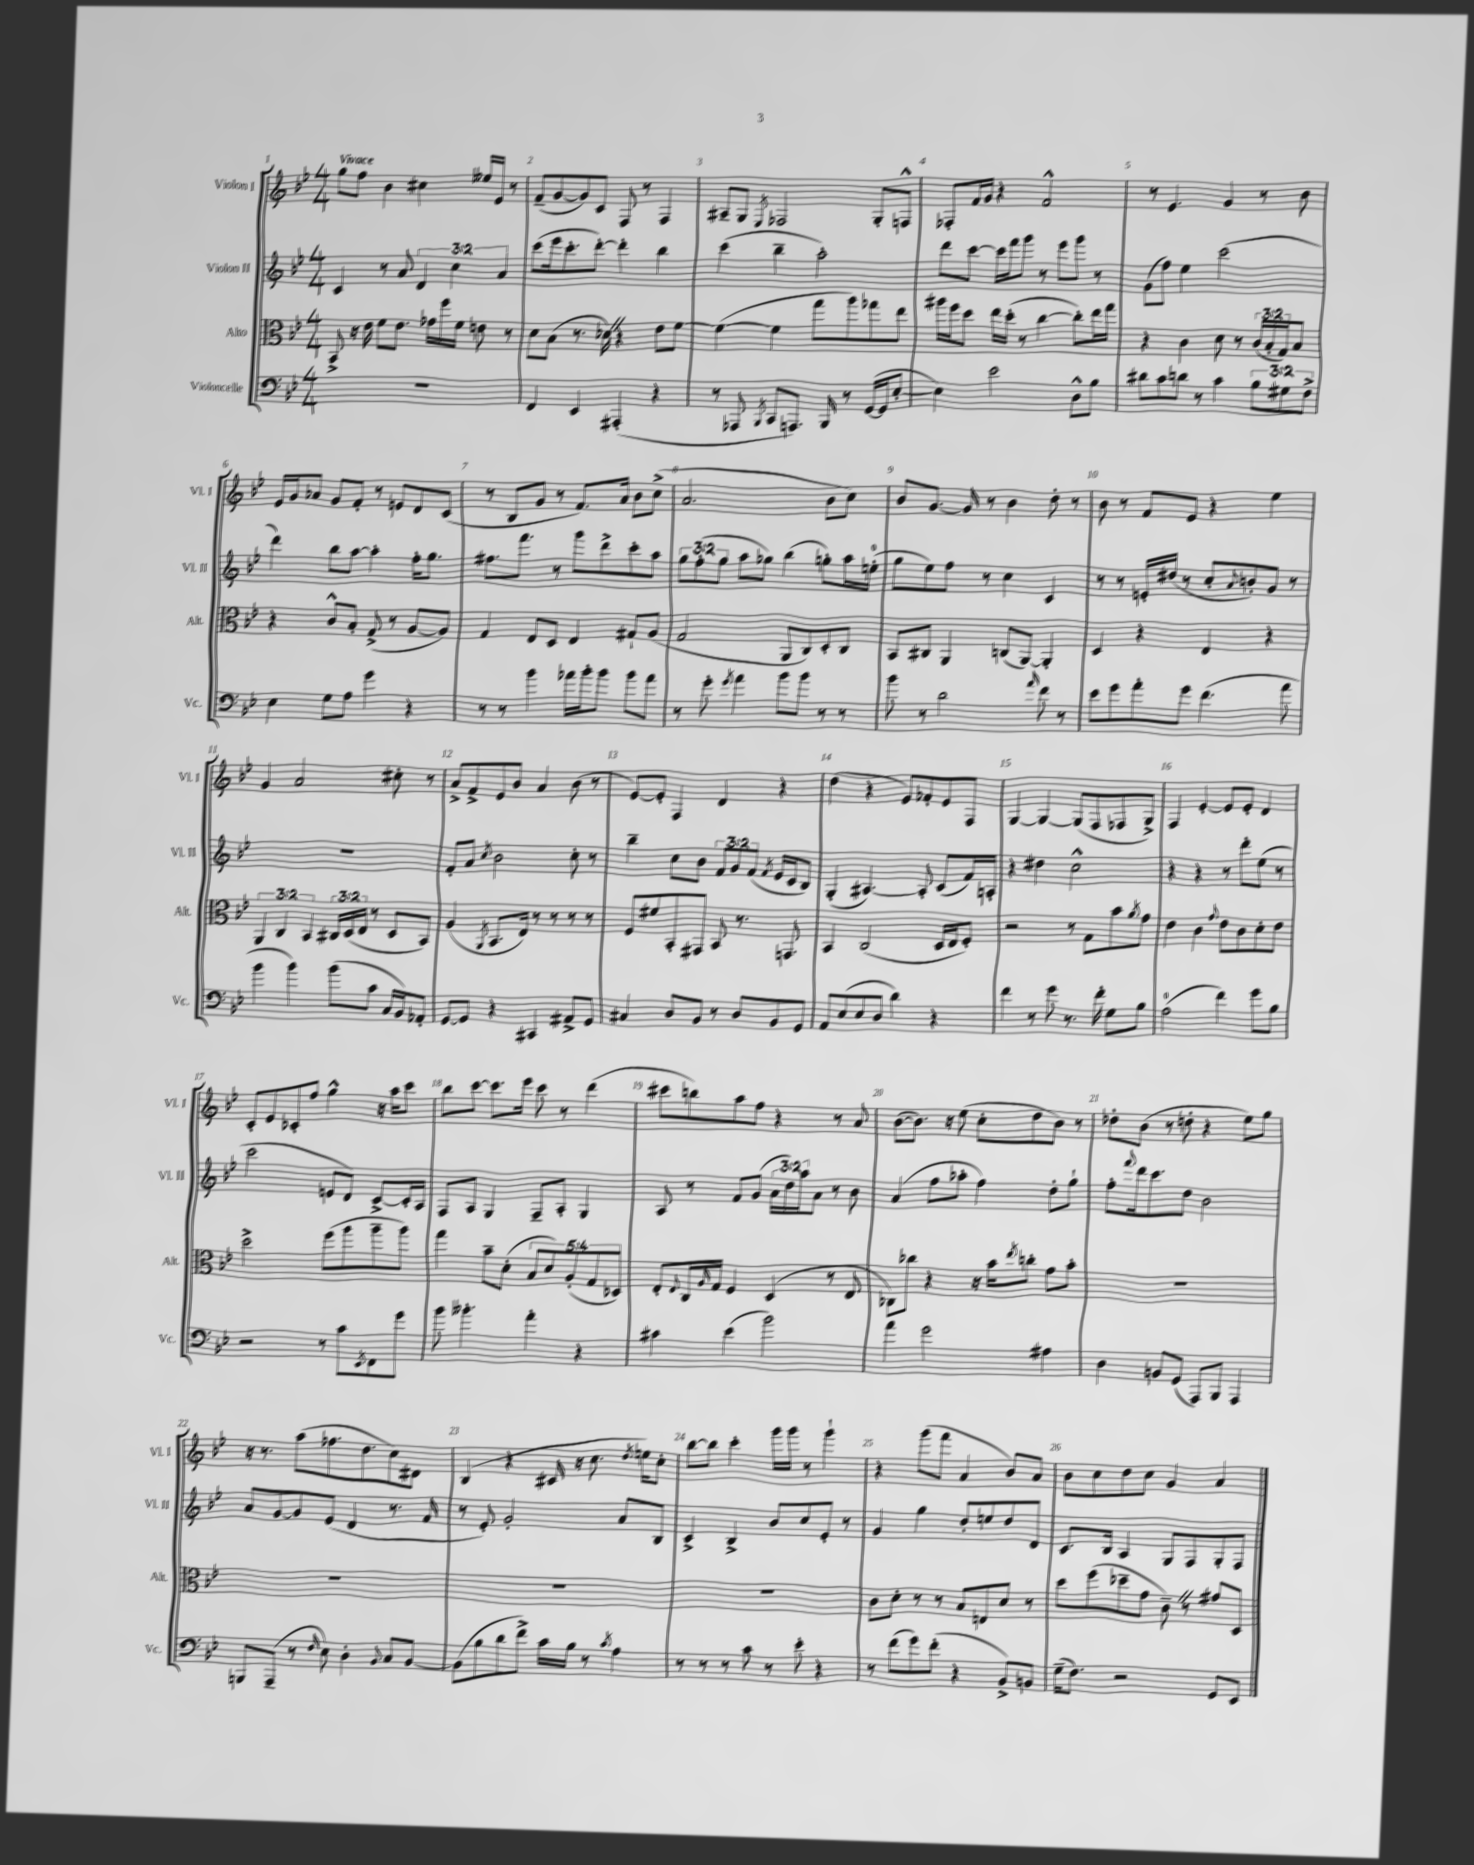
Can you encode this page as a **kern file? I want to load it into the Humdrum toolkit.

**kern	**kern	**kern	**kern
*part4	*part3	*part2	*part1
*staff4	*staff3	*staff2	*staff1
*I"Violoncelle	*I"Alto	*I"Violon II	*I"Violon I
*I'Vc.	*I'Alt.	*I'Vl. II	*I'Vl. I
*clefF4	*clefC3	*clefG2	*clefG2
*k[b-e-]	*k[b-e-]	*k[b-e-]	*k[b-e-]
*M4/4	*M4/4	*M4/4	*M4/4
=1	=1	=1	=1
!	!	!	!LO:TX:a:B:t=Vivace
1r	8BB-^/	4c/	8gg\L
.	16r	.	8ff\J
.	16e-\	.	.
.	8f\L	8r	4b-\
.	8.e-\J	8a/	.
.	.	6d/	4cc#X\
.	16g-X\LL	.	.
.	16ff\	.	.
.	.	6cc\	.
.	16f\JJ	.	.
.	8en\	.	16ee--X/LL
.	.	.	16e-/JJ
.	.	6a/	.
.	8r	.	8r
=2	=2	=2	=2
4FF/	8d\L	(8ccc\L	(8f~/L
.	(8B-\J	16eee-\k	[8g/
.	.	8.ccc'\	.
4EE-/	8.r	.	8g/])
.	.	[8ddd'\J)	8c/J
.	16d-XZ\)	.	.
(4AAA#X'/	4r	4ddd'\]	8F/
.	.	.	8r
4r	8e-\L	4bb-\	4F/
.	[8f\J	.	.
=3	=3	=3	=3
8r	(4f\_	(4ccc\	8A#X~/L
8AAA-X/	.	.	8G/J
8qBBB-/	.	.	8qE-/
8CC/L	4f\]	4bb-~\	2F-X/
8.AAAn/J)	.	.	.
.	8gg\L	2aa'\)	.
16BBB-/	.	.	.
8r	8aa\)	.	.
([16GG/LL	8gg-X\	.	8G'/L
16GG/J]	.	.	.
[8E-'/J	8ee-\J	.	8Fn^^/J
=4	=4	=4	=4
4E-\])	16aa#X\LL	8ddd\L	8F-X'/L
.	16ff\J	.	.
.	8dd\J	[8ccc\J	16f/L
.	.	.	16g/JJ
2e-\	16ee-\LL	16ccc\LL]	4r
.	(16dd'\JJ	16fff\J	.
.	8r	8ggg\J	.
.	[4cc\	8r	2f^^/
.	.	8eee-\L	.
8D^^\L	8cc'\L])	8ggg\J	.
8B-\J	16ee-\L	8r	.
.	16gg\JJ	.	.
=5	=5	=5	=5
8d#X\L	4r	(8g\L	8r
8c\	.	8ff\J)	4.e-/
8dn\J	4c\	4ee-\	.
8r	.	.	.
4c\	8d\	(2ccc\	4g/
.	8r	.	.
12B-\L	(24c/LL	.	8r
.	24B-'/	.	.
12G#X\	24G/J)	.	.
.	8B-/J	.	8b-\
12F^\J	.	.	.
!!LO:LB:g=z
=6	=6	=6	=6
4E-\	4r	4ddd\)	16e-/LL
.	.	.	16g/J
.	.	.	8a-X/J
8G\L	8c^^/L	8bb-\L	8g/L
8A\J	8B-'/J	[8aa\J	8f'/J
4g\	(8G^/	4aa'\]	8r
.	8r	.	8en/L
4r	[8A/L	16ff'\KL	8d/
.	.	8.gg\J	.
.	8A/J])	.	(8c/J
=7	=7	=7	=7
8r	4G/	8.ff#X\L	8r
8r	.	.	8B-/L
.	.	8.fff\J	.
4b-\	8E-/L	.	8g/J
.	8D/J	8r	8r
16a-X\LL	4E-/	8ggg\L	8.f/L)
16b-'\J	.	.	.
8b-\J	.	8ddd^\	.
.	.	.	16a/Jk
8b-\L	8G#X`/L	8ccc'\	8b-\L
8a-\J	(8A/J	8aa\J	(8cc^\J
=8	=8	=8	=8
8r	2G/	12gg\L	2.a/
.	.	(12ff'\	.
8g'\	.	.	.
.	.	12gg\J	.
8qg/	.	.	.
4a\	.	8aa\L	.
.	.	8gg-X\J)	.
8b-\L	8AA/L	(4bb-\	.
8b-\J	8C/)	.	.
8r	8D'/	8ggn'\L)	8b-\L
8r	8C/J	16aa\L	8cc\J)
.	.	(16een'\JJ	.
=9	=9	=9	=9
8b-\	8BB-/L	8gg\L	8b-/L
8r	8C#X/J	8ee-\)	[8.g/J
2d\	4AA/	8ff\J	.
.	.	.	16g/]
.	.	8r	8r
.	(8Cn/L	4cc\	4b-\
.	[8AA/J)	.	.
16qqa/	.	.	.
8f\	4AA'/]	4c/	8dd'\
8r	.	.	8r
=10	=10	=10	=10
8e-\L	4D/	8r	8b-\
8g\	.	8r	8r
8a'\	4r	16en'/LL	8f/L
.	.	(16dd#X/JJ	.
8g\J	.	8r	8e-/J
(4.f\	4E-/	8cc'/L	4r
.	.	8qqa/	.
.	.	8bn'/)	.
.	4r	8g/J	4ee-\
8a\	.	8r	.
!!LO:LB:g=z
=11	=11	=11	=11
4b-\	6AA/	1r	4g/
.	6C/	.	.
4b-\)	.	.	2a/
.	6BB-/	.	.
(8b-\L	24C#X/LL	.	.
.	(24D/	.	.
.	24E-/JJ	.	.
8c\J	8r	.	.
16C/LL	8D/L	.	8cc#X'\
16BB-/J)	.	.	.
8AA-X'/J	8BB-/J)	.	8r
=12	=12	=12	=12
[8GG/L	(4A/	8f'/L	8a^/L
8GG/J]	.	8a/J	8f^/
.	8qAA/	8qcc/	.
4r	8.BB-/L	2b-\	8e-/
.	.	.	8b-/J
.	16E-/Jk)	.	.
4CC#X/	8r	.	4a/
.	8r	.	.
8AA#X^/L	8r	8cc'\	(8b-\
8GG/J	8r	8r	8r
=13	=13	=13	=13
4C#X/	8F/L	4bb-~\	[8e-/L)
.	8f#X/	.	8e-'/J]
8D/L	8BB-'/	8cc\L	4F/
8BB-/J	8GG#X/J	8b-\J	.
8r	8BB-/	12f/L	4d/
.	.	12g/	.
8D/L	8.r	.	.
.	.	(12f/J	.
.	.	8qf/	.
8BB-/	.	16e-/LL	4r
.	8.GGn/	16c/J	.
8GG/J	.	8B-/J)	.
=14	=14	=14	=14
8AA/L	4BB-/	(4G'/	(4dd\
(8E-/	.	.	.
8E-/	(2C/	[4.A#X/)	4r
8D/J	.	.	.
4d\)	.	.	8e-/L)
.	.	8A#'/]	8f-X'/
4r	16D/LL	(8c/L	8e-/
.	16E-/J	.	.
.	8F'/J)	16f/L)	8F/J
.	.	16An'/JJ	.
=15	=15	=15	=15
4f\	2r	4r	[4G/
8r	.	4dd#X\	4G/_
8g\	.	.	.
8.r	8r	2cc^^\	(8G/L]
.	8G\L	.	8F/
16f'\	.	.	.
8G\L	8b-\	.	8F-X/
.	8qa/	.	.
8B-\J	8g\J	.	8G^/J)
=16	=16	=16	=16
(2A\	4e-\	4r	4F/
.	4c\	4r	[4e-'/
.	8qqg/	.	.
4f\)	8e-\L	8r	8e-/L]
.	8c\	8ddd'\L	8e-'/J
8g\L	8d'\	(8ee-\J	4d/
8B-\J	8e-\J	8r	.
!!LO:LB:g=z
=17	=17	=17	=17
2r	2dd^\	2ccc\	8c'/L
.	.	.	8e-/
.	.	.	8c-X'/
.	.	.	8ff/J
8r	(8ff\L	8en/L	4gg^^\
8c\L	8aa\	8d/J)	.
8qEE-/	.	.	.
8FF\	8aa~\	[8c^/L	16r
.	.	.	16aa\KL
8g\J	8aa\J)	16c'/L]	8ccc\J
.	.	16A/JJ	.
=18	=18	=18	=18
8b-\	4gg\	8F/L	8bb-\L
4.b--X'\	.	8A/J	[8ccc\J
.	8b-~\L	4G/	8.ccc\L]
.	(8d'\J	.	.
.	.	.	16eee-\Jk
4a'\	10B-/L	8F~/L	8ccc\
.	10d/)	.	.
.	.	8A'/J	8r
.	(10A'/	.	.
4r	.	4G/	(4ddd\
.	10G/	.	.
.	10D-X/J)	.	.
=19	=19	=19	=19
4c#X\	8E-'/L	8A/	8ccc#X\L
.	8qqE-/	.	.
.	16C/L	8r	8bbn\)
.	16qqA/	.	.
.	16G/JJ	.	.
(4e-\	4F/	8f/L	8aa\
.	.	(8g/J	8ff\J
2b-\)	(4D/	24a\LL	4r
.	.	24dd\)	.
.	.	24aa\J	.
.	.	8a\J	.
.	8r	8r	8r
.	8E-/	8b-\	8a/
=20	=20	=20	=20
4a\	8C-X\L)	(4a/	([8b-\L
.	8cc-X\J	.	8.b-\J])
2g\	4r	8ff\L	.
.	.	.	16r
.	.	8aa-X'\J	(8ee-\
.	16r	4ff\)	8cc'\L
.	16b-\KL	.	.
.	8qee-/	.	.
.	8ccn'\J	.	8dd\
4A#X\	8g\L	8dd'\L	8b-\J)
.	8b-'\J	8gg`\J	8r
=21	=21	=21	=21
4D\	1r	8ff'\L	8dd-X'\L
.	.	8qqfff/	.
.	.	16ddd\k	(8b-\J
.	.	8.ccc\	.
8BBn/L	.	.	8r
(8GG/J	.	8dd\J	8ddn'\
8AAA/L)	.	2b-\	4r
8BBB-/J	.	.	.
4AAA/	.	.	8ee-\L)
.	.	.	8gg\J
!!LO:LB:g=z
=22	=22	=22	=22
8BBBn/L	1r	8a/L	16r
.	.	.	8.r
(8AAA~/J	.	[8g/	.
8r	.	8g/]	(8aa\L
16qqF/	.	.	.
8E-\)	.	(8e-/J	8.ff-X\
4D'\	.	4d/	.
.	.	.	8.dd\
8qqBB-/	.	.	.
8C/L	.	8.r	8cc\)
[8BB-/J	.	.	8d#X\J
.	.	16f/	.
=23	=23	=23	=23
(8BB-\L]	1r	8r	(4B-/
8B-\	.	8e-'/)	.
8d\	.	2g'/	4r
8f^\J)	.	.	.
16c\LL	.	.	16c#X/
16B-\JJ	.	.	16r
8r	.	.	8.cc\
8qc/	.	.	.
4A\	.	8a/L	.
.	.	.	8qdd/
.	.	.	16een\KL)
.	.	8B-/J	8cc'\J
=24	=24	=24	=24
8r	1r	4c^/	[8bb-\L
8r	.	.	8bb-\J]
8r	.	4B-^/	4ccc'\
8c\	.	.	.
8r	.	8b-/L	16ggg\LL
.	.	.	16ggg\JJ
8e-'\	.	8cc/	8r
4r	.	8e-'/J	4ggg`\
.	.	8r	.
=25	=25	=25	=25
8r	8c\L	4g/	4r
(8f\L	8d'\J	.	.
8g\)	8r	4gg\	(8ggg\L
(8f'\J	8r	.	8fff\J
4r	8B-/L	8dd'/L	4a/
.	8En/	8een/	.
8BB-^/L)	8d/J	8dd/	8b-/L)
8BBn/J	8r	8d/J	8a/J
=26	=26	=26	=26
(16G~\KL	8dd\L	8.c/L	8b-\L
8.F\J)	.	.	.
.	(8ff\	.	8cc\
.	.	16B-/Jk	.
2r	8dd-X~\	4A/	8dd\
.	8g\J	.	8cc\J
.	8c~Z\)	8G/L	4g/
.	8r	8F/	.
8GG/L	8g#X/L	8G'/	4a/
8EE-/J	8D/J	8F/J	.
==	==	==	==
*-	*-	*-	*-
